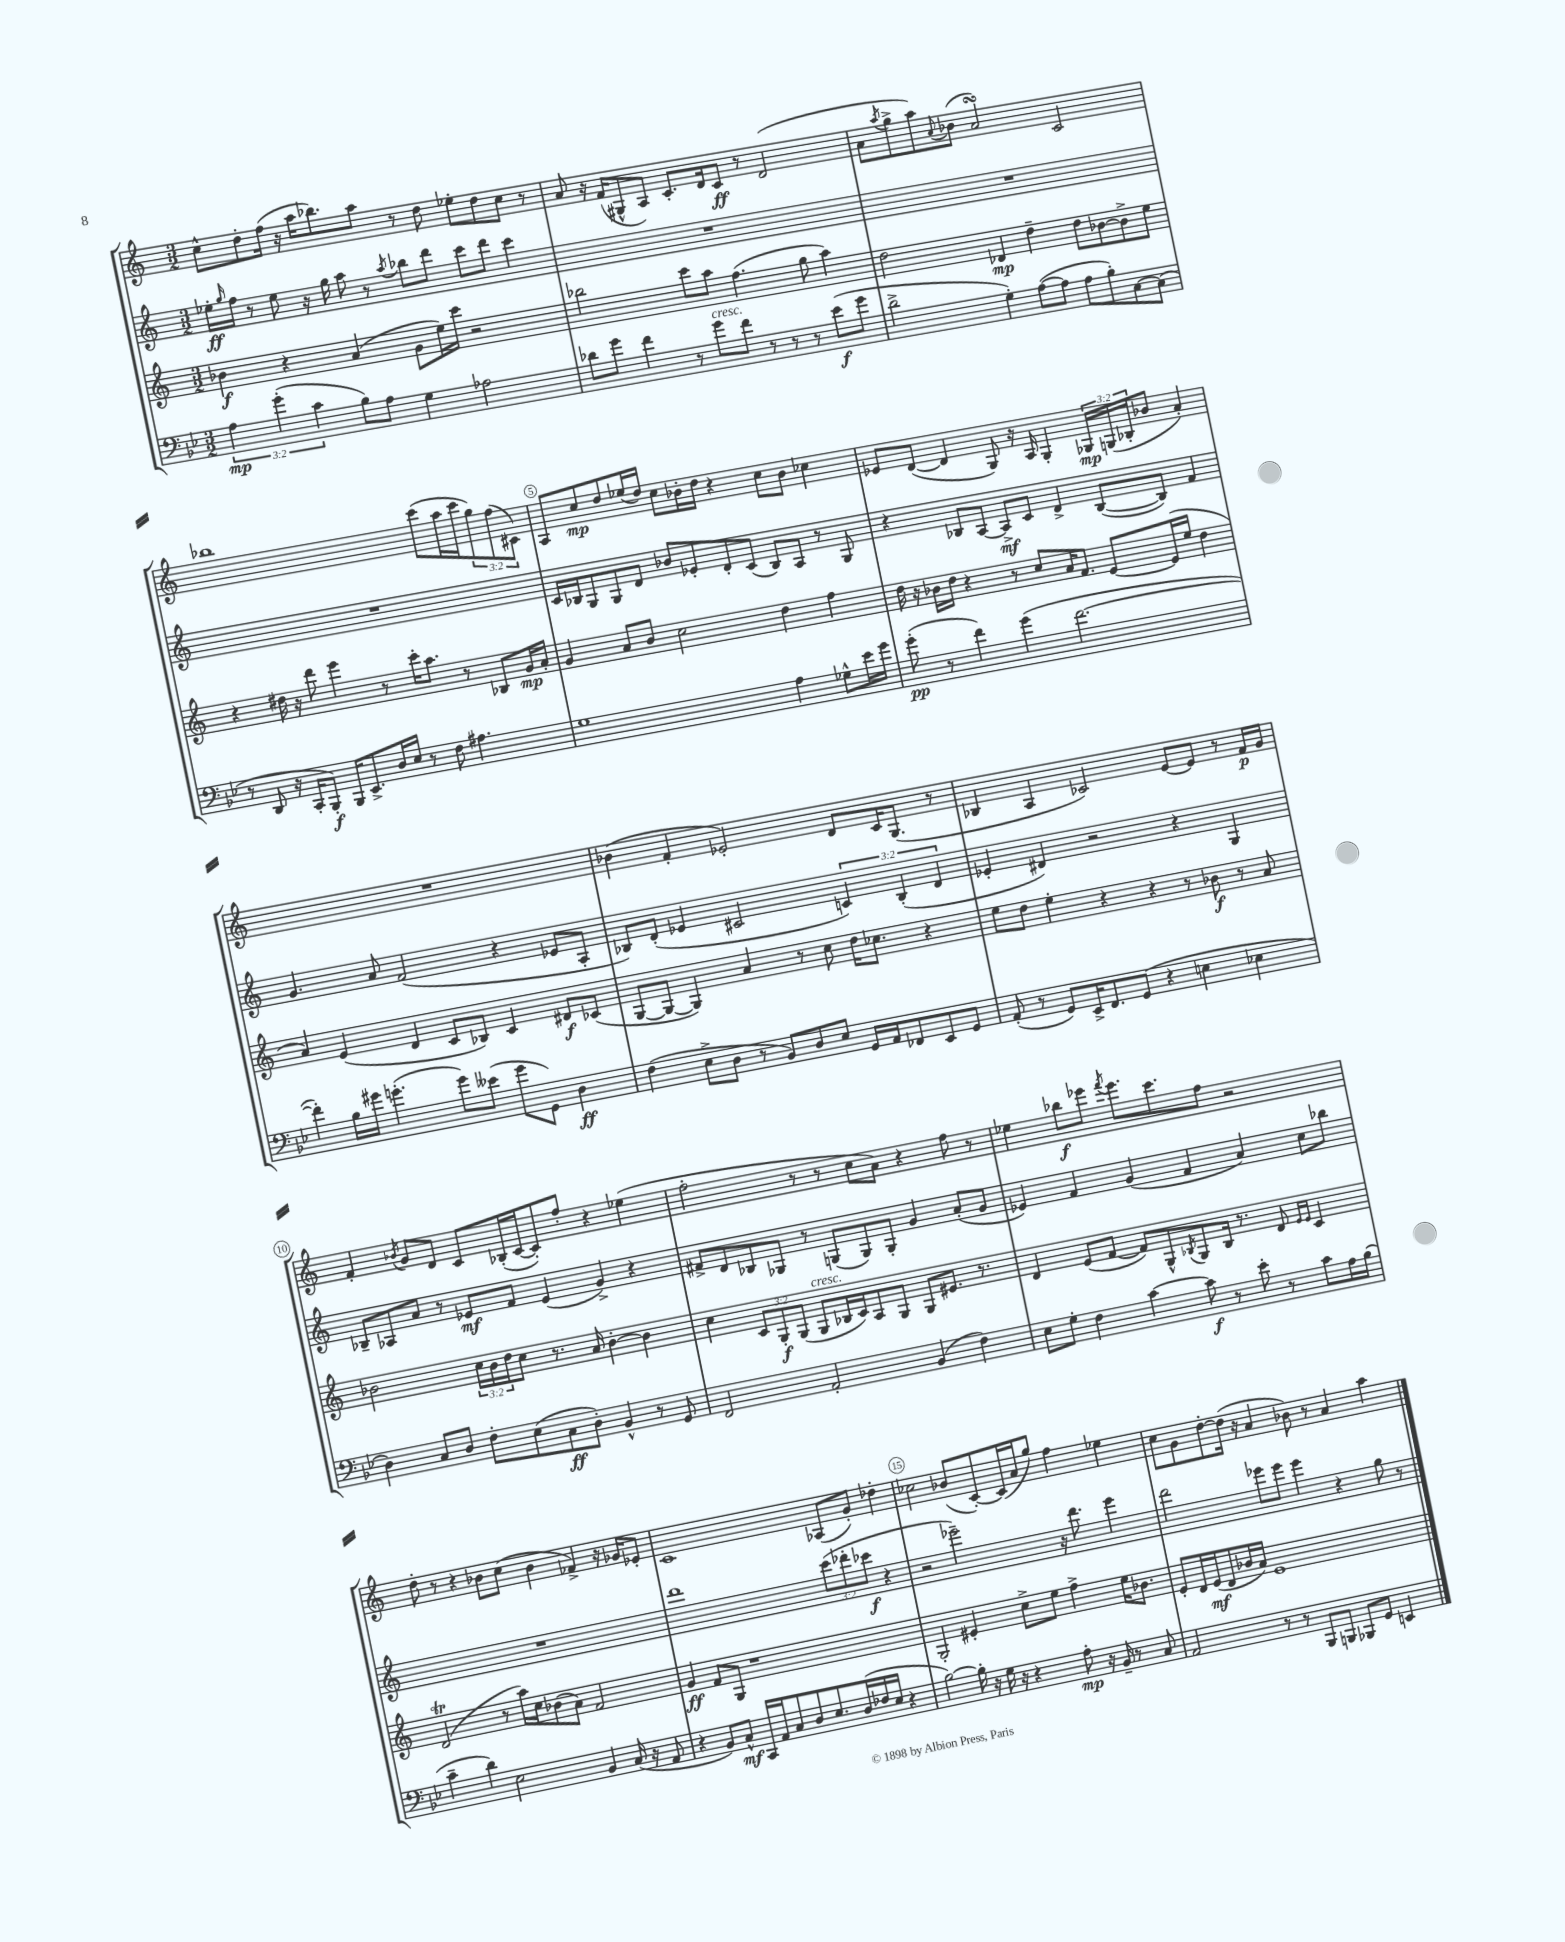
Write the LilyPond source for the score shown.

<<
\new StaffGroup <<
\new Staff = "s0" {
    \clef treble \key c \major \numericTimeSignature \time 3/2 \override Staff.TupletNumber.text = #tuplet-number::calc-fraction-text
    c''8-^ d''8-. f''16( r16 a''16 bes''8.) a''8 r8 d''8 ees''8-. d''8 c''8 r8 |
    a'8 r16 f'16( gis8-^ a8) c'8.-. d'16 c'8\ff r8 d'2( |
    a'8 \acciaccatura { a''8 } g''8-> a''8) \appoggiatura { a'8 } bes'8( a'2\turn) c'2 |
    bes''1 c'''8( a''16 c'''16 \tuplet 3/2 { g''8) f''8( cis'8) } |
    a8 c''8\mp d''8 ees''16( d''16) c''8 bes'16-. d''16 r4 c''8 bes'8 ces''4 |
    ees'8 d'8~( d'4 g8) r16 a16 g4-. \tuplet 3/2 { ges16\mp g16( bes16-. } bes'8 a'4-.) |
    R1. |
    bes'4( f'4-. ees'2-.) d'8 c'16 g8.( r8 |
    bes4 a4 ces'2) e'8~ e'8 r8 f'16\p g'16 |
    f'4-. \acciaccatura { bes'8 } g'8 d'8 c'8 bes16-.( c'16~ c'8-.) f''8-. r4 ees''4( |
    f''2-. r8 r8 c''8 a'8) r4 f''8 r8 |
    ees''4 bes''8\f ees'''8 \acciaccatura { f'''8 } ees'''8. c'''8. f''8 r2 |
    d''8-. r8 r4 bes'8 c''8( bes'4 fes'4->) r16 ges'16 ees'8-. |
    c'1 aes8( g'8-.) des''4-. |
    ces''2 bes'8( c'8~-.) c'16( a'16 g''8) f''4 ees''4 |
    c''8 g'8 d''8~-. d''16( r16 a'4 bes'8) r8 a'4 a''4 \bar "|." |
}
\new Staff = "s1" {
    \clef treble \key c \major \numericTimeSignature \time 3/2 \override Staff.TupletNumber.text = #tuplet-number::calc-fraction-text
    ees''16-.\ff \grace { g''16 } f''16 r8 ees''8 r16 g''16 a''8 r8 \acciaccatura { a''8 } bes''8 d'''8 c'''8 d'''8 c'''4 |
    R1. |
    R1. |
    R1. |
    c'16 bes16 g8 g8 d'8 bes'8 ees'8-. d'8-. c'8( bes8) a8 r8 g8 |
    r4 bes8 a8~ a8->\mf c'8 d'4-> bes8~( bes8) f'4 |
    g'4. a'8 f'2( r4 ees'8 a8-. |
    bes8) d'8-.( ees'4 cis'2 \tuplet 3/2 { c'4) bes4-.( d'4 } |
    ees'4-. dis'4) r2 r4 g4 |
    bes8-- aes8 a'8 r8 ees'8\mf f'8 ees'4( g'4->) r4 |
    fis'8-> d'8 bes8 ges8 r8 g8( g8) g8-. g'4 a'8-.( g'8 |
    ees'4) f'4 g'4( f'4 a'4) c''8 bes''8 |
    R1. |
    d'''1 \tuplet 3/2 { c'''8( des'''8-. ces'''8\f } r4 |
    r2 ees'''2--) r16 d'''8. ees'''4 |
    d'''2 ees'''8 ees'''8 ees'''4 r4 g''8 r8 \bar "|." |
}
\new Staff = "s2" {
    \clef treble \key c \major \numericTimeSignature \time 3/2 \override Staff.TupletNumber.text = #tuplet-number::calc-fraction-text
    bes'4\f r4 a'4( g'8 e''16) c'''16 r2 |
    bes''2 c'''8 a''8 f''4.( g''8 a''4) |
    d''2 des'4\mp d''4-- d''8 bes'8~ bes'8-> e''8 |
    r4 dis''16 r16 d'''8 e'''4 r8 c'''16-. a''8. r8 bes8 g'16\mp a'16-. |
    g'4 a'8 b'8 c''2 d''4 f''4 |
    d''16 r16 bes'16 d''16 r4 r8 c''8 a'16 f'8. e'8~ e'16( e''16 d''4 |
    a'4) e'4( d'4 c'8 bes8) c'4 dis'8\f ces'8( |
    g8~ g8~ g4) a'4 r8 c''8 d''16 ces''8. r4 |
    e''8 d''8 e''4-. r4 r4 r8 bes'8\f r8 a'8 |
    bes'2 \tuplet 3/2 { c''16 bes'16 d''16 } c''8 r8. a'16 bes'4~-. bes'4 |
    c''4 \tuplet 3/2 { c'8 g8-.\f g8( } g8^\markup { \italic "cresc." } bes16 c'16) a8 g8 g8 eis'8. r8. |
    d'4 e'8( f'8~ f'8) g8-^ \acciaccatura { bes8 } g8 bes16 r8. d'8 \grace { e'16 e'16 } c'4 |
    d'2\trill( r8 a''16) c''16 bes'8( a'8) f'2 |
    g'4\ff f'8 g8 r1 |
    g2-. eis'4-. c''8-> e''8 f''4-> e''16 bes'8. |
    e'8-. d'16 e'16\mf( d'8 bes'16 a'16) e'1 \bar "|." |
}
\new Staff = "s3" {
    \clef bass \key bes \major \numericTimeSignature \time 3/2 \override Staff.TupletNumber.text = #tuplet-number::calc-fraction-text
    \tuplet 3/2 { a4\mp g'4-.( c'4 } bes8) a8 g4 aes2 |
    des'8 g'8 f'4 r8 g'8^\markup { \italic "cresc." } f'8 r8 r8 r8 ees'8\f( g'8 |
    d'2-> g4-.) a8~( a8 a8 bes8-.) c8~ c8( |
    r8 d,8 r16 c,16-. bes,,8-.\f) bes,,16 ees,8.-> d16 ees16 r8 f8 ais4. |
    g1 a4 ges8-^ ees'16 g'16 |
    g'8-.\pp( r8 f'4) g'4( f'2.~ |
    f'4-.) bes16 gis'16 g'4.-.( g'8) eeses'8( g'8 g,8) d4\ff |
    f4( ees8-> d8 r8 bes,8) d8 ees8 g,16 a,16 fes,8 ees,8 g,8 |
    a,8-.( r8 g,8) ees,16-> f,8. g,8( r4 e4 ees4 |
    d4) c8 d8 f8-. ees8( c8\ff d8-.) bes,4-^ r8 g,8 |
    f,2 a,2-. bes,4( f4) |
    ees8 g8-. f4 c'4~ c'8\f r8 ees'8-. r8 c'8 a16 bes16( |
    c'4-- d'4) ees2 bes,4 c16( r16 a,8 |
    r4 bes,8) c8-^\mf c,16 a,16 c8 d8 ees8. d16( fes16 ees16 r4 |
    bes2~) bes16-. r16 g16 r16 r4 a8-.\mp r16 bes,16-- r8 c8 |
    a,2 r8 r8 bes,,8 b,,8 bes,,8 g,8 e,4 \bar "|." |
}
>>
>>
\layout { \context { \Score \override BarNumber.break-visibility = ##(#f #t #t) barNumberVisibility = #(every-nth-bar-number-visible 5) \override BarNumber.stencil = #(make-stencil-circler 0.1 0.3 ly:text-interface::print) } }
